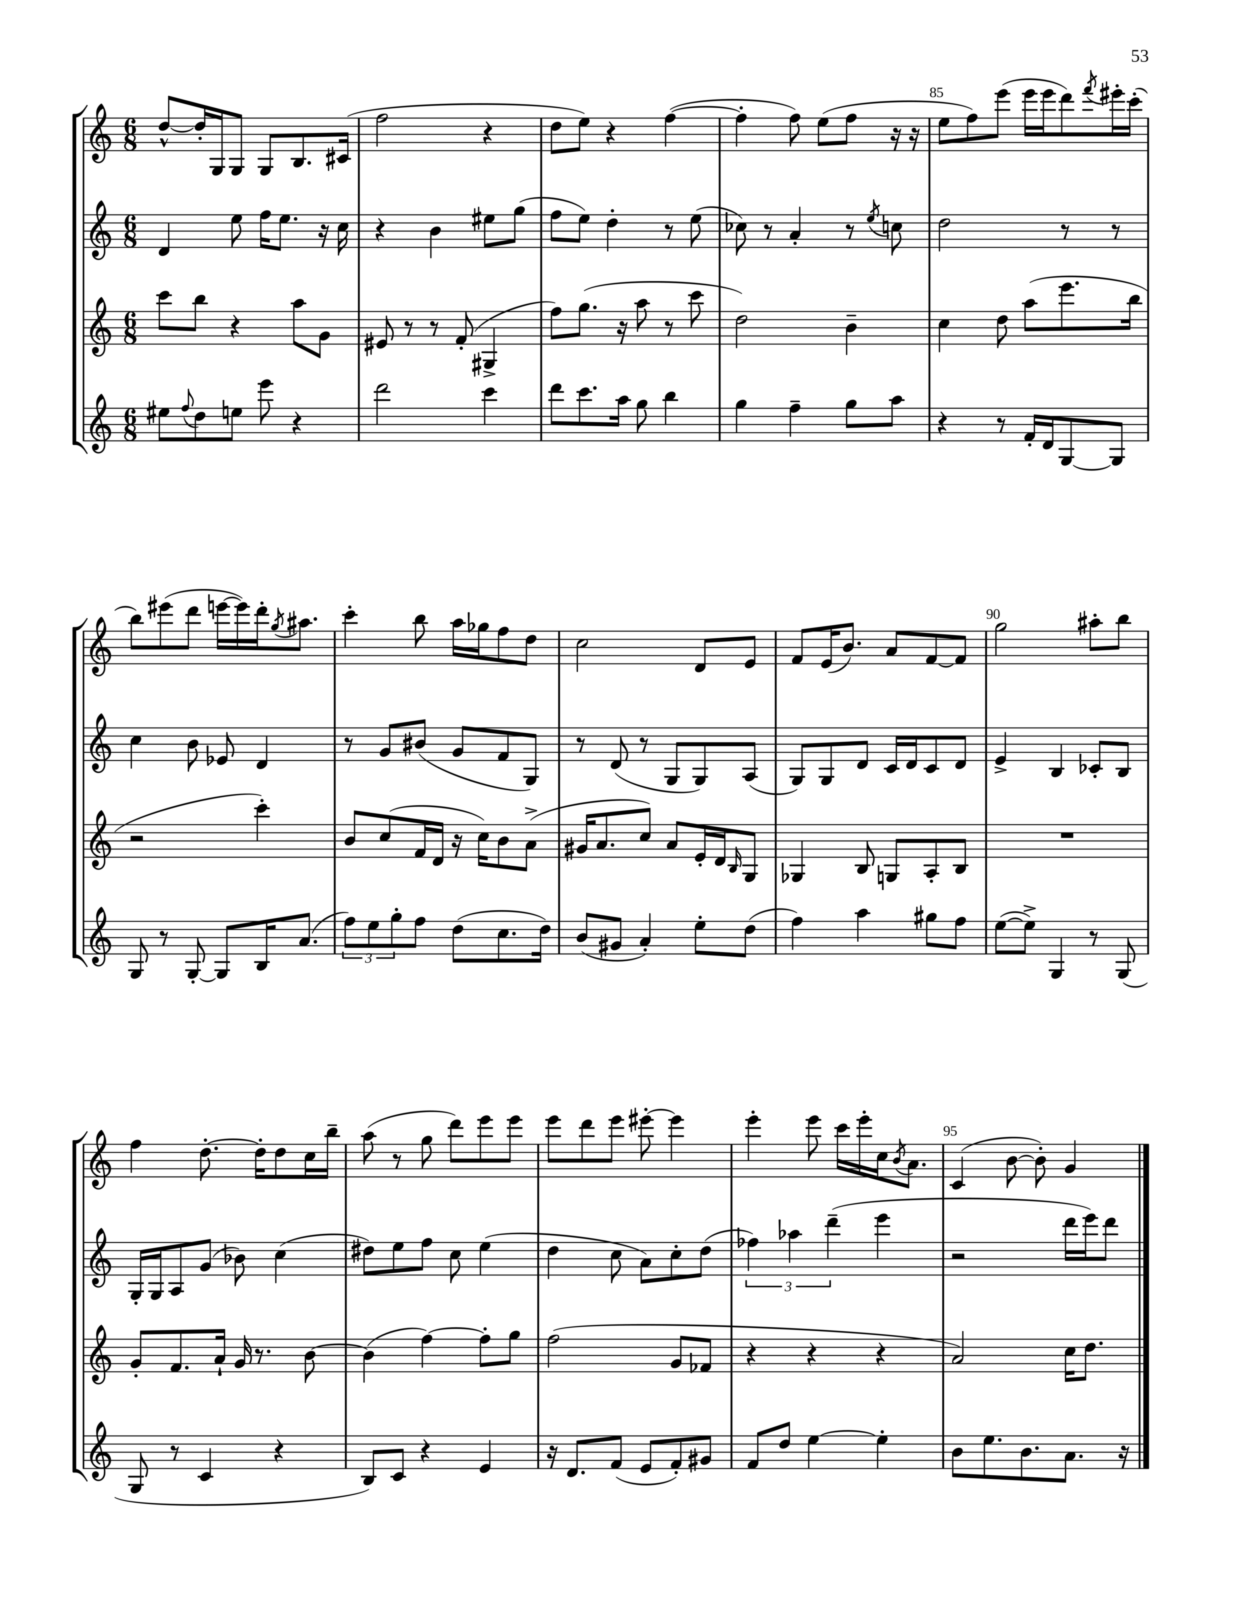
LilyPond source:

<<
\new StaffGroup <<
\new Staff = "s0" {
    \clef treble \key c \major \numericTimeSignature \time 6/8
    d''8~-^ d''16-. g16 g8 g8 b8. cis'16( |
    f''2 r4 |
    d''8 e''8) r4 f''4~( |
    f''4-. f''8) e''8( f''8 r16 r16 |
    e''8 f''8) e'''8( e'''16 e'''16 d'''8) \acciaccatura { f'''8 } eis'''16-. c'''16-.( |
    b''8) eis'''8( d'''8 e'''16~ e'''16) d'''16-. \acciaccatura { g''8 } ais''8. |
    c'''4-. b''8 a''16 ges''16 f''8 d''8 |
    c''2 d'8 e'8 |
    f'8 e'16( b'8.) a'8 f'8~ f'8 |
    g''2 ais''8-. b''8 |
    f''4 d''8.~-. d''16-. d''8 c''16 b''16-- |
    a''8( r8 g''8 d'''8) e'''8 e'''8 |
    e'''8 d'''8 e'''8 eis'''8~-. eis'''4 |
    e'''4-. e'''8 c'''16 e'''16-. c''16 \acciaccatura { b'8 } a'8. |
    c'4( b'8~ b'8-.) g'4 \bar "|." |
}
\new Staff = "s1" {
    \clef treble \key c \major \numericTimeSignature \time 6/8
    d'4 e''8 f''16 e''8. r16 c''16 |
    r4 b'4 eis''8 g''8( |
    f''8 e''8) d''4-. r8 e''8( |
    ces''8) r8 a'4-. r8 \acciaccatura { e''8 } c''8 |
    d''2 r8 r8 |
    c''4 b'8 ees'8 d'4 |
    r8 g'8 bis'8( g'8 f'8 g8) |
    r8 d'8( r8 g8 g8) a8( |
    g8) g8 d'8 c'16 d'16 c'8 d'8 |
    e'4-> b4 ces'8-. b8 |
    g16-. g16 a8 g'8( bes'8) c''4( |
    dis''8) e''8 f''8 c''8 e''4( |
    d''4 c''8 a'8) c''8-. d''8( |
    \tuplet 3/2 { fes''4) aes''4 d'''4--( } e'''4 |
    r2 d'''16 e'''16) d'''8 \bar "|." |
}
\new Staff = "s2" {
    \clef treble \key c \major \numericTimeSignature \time 6/8
    c'''8 b''8 r4 a''8 g'8 |
    eis'8 r8 r8 f'8-.( gis4-> |
    f''8) g''8.( r16 a''8 r8 c'''8 |
    d''2) b'4-- |
    c''4 d''8 a''8( e'''8. b''16 |
    r2 c'''4-.) |
    b'8 c''8( f'16 d'16 r16 c''16) b'8 a'8->( |
    gis'16 a'8. c''8) a'8 e'16-. d'16 \grace { b16 } g8 |
    ges4 b8 g8 a8-. b8 |
    R2. |
    g'8-. f'8. a'16-! g'16 r8. b'8~ |
    b'4( f''4~) f''8-. g''8 |
    f''2( g'8 fes'8 |
    r4 r4 r4 |
    a'2) c''16 d''8. \bar "|." |
}
\new Staff = "s3" {
    \clef treble \key c \major \numericTimeSignature \time 6/8
    eis''8 \appoggiatura { f''8 } d''8 e''8 e'''8 r4 |
    d'''2 c'''4 |
    d'''8 c'''8. a''16 g''8 b''4 |
    g''4 f''4-- g''8 a''8 |
    r4 r8 f'16-. d'16 g8~ g8 |
    g8 r8 g8~-. g8 b16 a'8.( |
    \tuplet 3/2 { f''8) e''8 g''8-. } f''8 d''8( c''8. d''16) |
    b'8( gis'8 a'4-.) e''8-. d''8( |
    f''4) a''4 gis''8 f''8 |
    e''8~( e''8->) g4 r8 g8( |
    g8 r8 c'4 r4 |
    b8) c'8 r4 e'4 |
    r16 d'8. f'8( e'8 f'8-.) gis'8 |
    f'8 d''8 e''4~ e''4-. |
    b'8 e''8. b'8. a'8. r16 \bar "|." |
}
>>
>>
\layout { \context { \Score currentBarNumber = #81 \override BarNumber.break-visibility = ##(#f #t #t) barNumberVisibility = #(every-nth-bar-number-visible 5) } }
